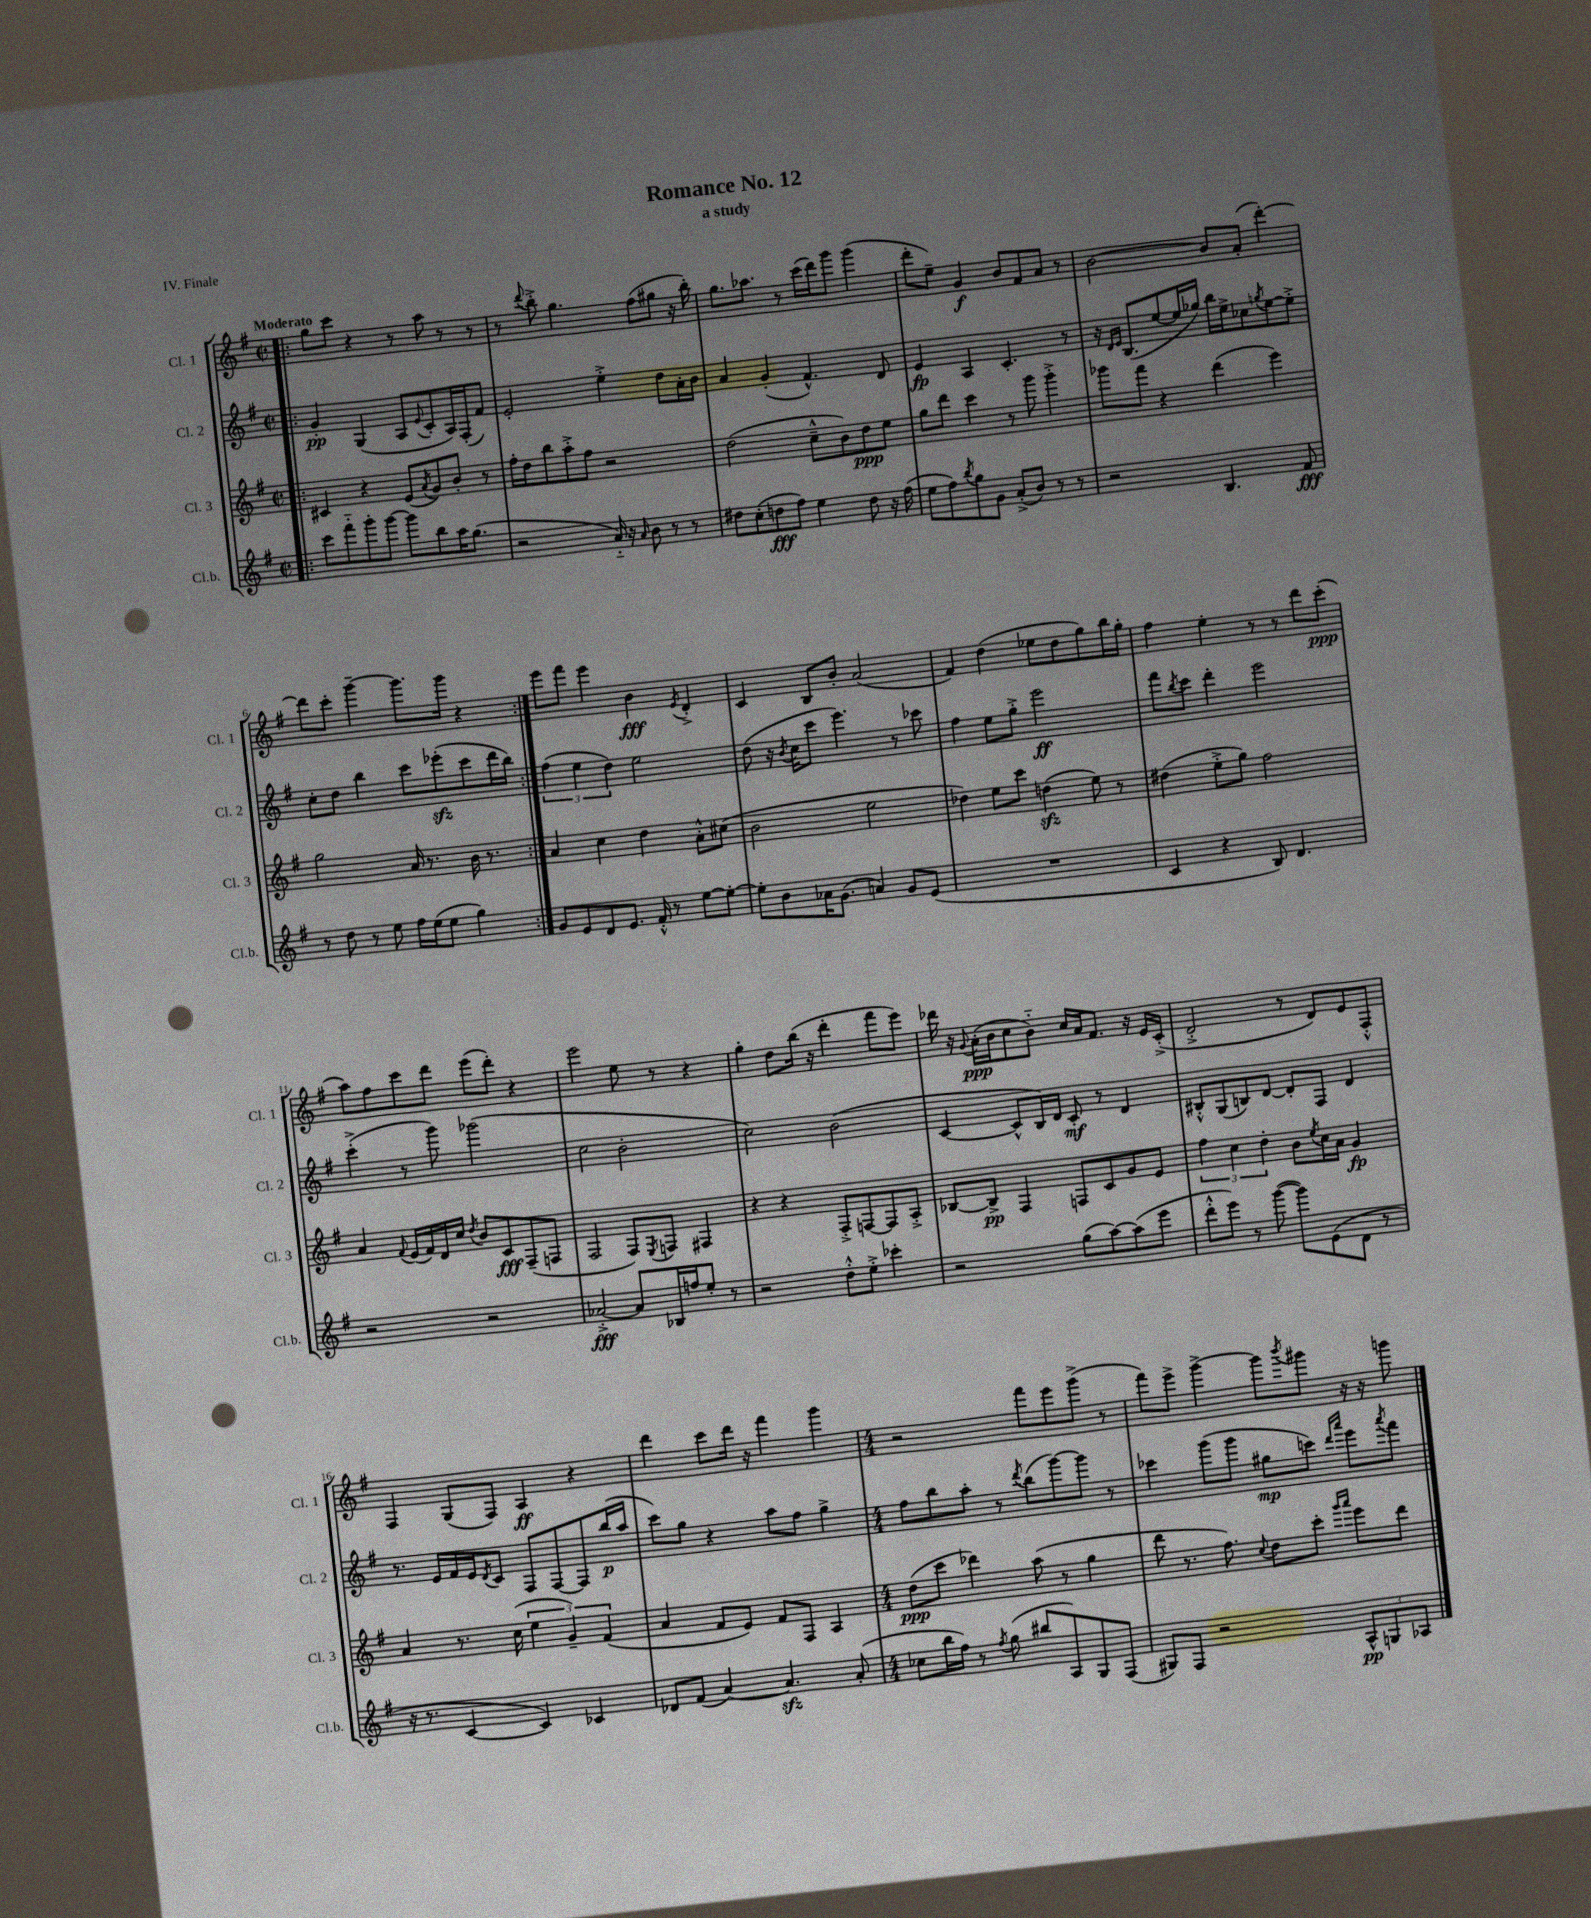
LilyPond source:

\header { title = "Romance No. 12" subtitle = "a study" piece = "IV. Finale" }
<<
\new StaffGroup <<
\new Staff = "s0" \with { instrumentName = "Cl. 1" shortInstrumentName = "Cl. 1" } {
    \clef treble \key g \major \defaultTimeSignature \time 2/2 \tempo "Moderato"
    \repeat volta 2 { \bar ".|:" g''8 c'''8 r4 r8 a''8 r8 r8 |
    r8 \appoggiatura { d'''8 } b''8-.-> g''4. fis''8( gis''8 r16 b''16-.) |
    g''8. aes''8. r8 c'''16( d'''16) g'''8 g'''4( |
    d'''8-. e''8--) g'4\f b'8 fis'8 a'8 r8 |
    b'2~ b'8 a'8-.( d'''4~-.) |
    d'''8 c'''8-. g'''4~-- g'''8. g'''16 r4 | }
    e'''8 fis'''8 e'''4 b'4\fff \acciaccatura { e'8 } d'4-.-> |
    c'4 b8 b'8-. a'2( |
    fis'4) d''4( ees''8 d''8 g''8) b''16 g''16-. |
    fis''4 e''4-. r8 r8 d'''8 c'''8-.\ppp( |
    a''8) fis''8 c'''8 d'''8 e'''8( d'''8-.) r4 |
    e'''2 e''8 r8 r4 |
    g''4-. d''8 b''16( r16 d'''4-. fis'''8 e'''8) |
    des'''16 r16 \appoggiatura { g'8 } a'16-.\ppp( b'16 c''8 b'8-_) c''16 a'16 fis'8. r16 e'16 c'16-.->( |
    d'2-.-> r8 d'8) e'8 fis8-.-^ |
    fis4 g8( fis8) a4\ff r4 |
    d'''4 c'''8 d'''16 r16 fis'''4 g'''4 |
    \numericTimeSignature \time 4/4 r2 fis'''8 e'''8 g'''8->( r8 |
    fis'''8) e'''8-> g'''4~-> g'''8 \acciaccatura { b'''8 } gis'''8 r16 r16 g'''8 \bar "|." |
}
\new Staff = "s1" \with { instrumentName = "Cl. 2" shortInstrumentName = "Cl. 2" } {
    \clef treble \key g \major \defaultTimeSignature \time 2/2
    \repeat volta 2 { \bar ".|:" g'4-.\pp g4( a8 \appoggiatura { e'8 } c'8-. a16) fis16-.( fis'8) |
    e'2-. e''4-.-> d''8 a'16-. b'16 |
    a'4 g'4-.( fis'4.-^) d'8 |
    e'4\fp a4 c'4.-. r8 |
    r16 \grace { d'16 e'16 } b8.( e''8~ e''16 ges''16) b''16 e''16-> ces''8 \acciaccatura { g''8 } e''8~ e''8-.-> |
    c''8-. d''8 b''4 c'''8 ees'''8-.\sfz( c'''8 d'''16 b''16) | }
    \tuplet 3/2 { fis''4( e''4 d''4) } e''2 |
    d''8( r16 \acciaccatura { b'8 } c''16 c'''8 e'''4.) r8 ces'''8 |
    fis''4 e''8 g''8-.-> e'''2\ff |
    fis'''8 \acciaccatura { b''8 } c'''8 d'''4-. e'''2 |
    c'''4-.->( r8 g'''8) ges'''2( |
    c''2 b'2-. |
    c''2) b'2( |
    c'4~ c'8-^ b16) d'16 c'8-.\mf r8 d'4 |
    bis8-.-^ g8( b8) d'8~ d'8-. fis8 d'4 |
    r8. e'16 fis'16 e'16 \acciaccatura { d'8 } c'8 fis8 fis8~ fis8 b''16\p( a''16 |
    c'''8) g''8 r4 a''8 fis''8 g''4-> |
    \numericTimeSignature \time 4/4 fis''8 b''8 a''8-. r8 \acciaccatura { d'''8 } b''8( g'''8~) g'''8 r8 |
    ces'''4 g'''8( g'''8 gis''8\mp c'''8) \grace { d'''16 a'''16 } e'''8 \acciaccatura { a'''8 } fis'''8 \bar "|." |
}
\new Staff = "s2" \with { instrumentName = "Cl. 3" shortInstrumentName = "Cl. 3" } {
    \clef treble \key g \major \defaultTimeSignature \time 2/2
    \repeat volta 2 { \bar ".|:" cis'4 r4 e'8( \acciaccatura { a'8 } g'8) b'8-. r8 |
    fis''16-. d''16 b''8 a''8-.-> fis''8 r2 |
    d''2( c''8---^ b'8) d''8\ppp e''8 |
    g''8 d'''8 c'''4 r8 g'''8 g'''4-.-> |
    ges'''8 fis'''8 r4 d'''4( e'''4) |
    g''2 a'16 r8. b'16 r8. | }
    a'4 c''4 d''4 a'8-.-^ cis''8( |
    b'2 e''2 |
    des''4) e''8 c'''8 d''4\sfz( e''8) r8 |
    dis''4( e''8-.-> g''8) fis''2 |
    a'4 \appoggiatura { fis'8 } e'16( fis'16) d'16 c''16 \acciaccatura { d''8 } b'8 c'8\fff fis8--( f8 |
    fis2 fis8) \acciaccatura { e8 } f8 fis4 |
    r4 r4 fis8-.-> f8~ f8 a8-.-> |
    bes8~ bes8->\pp fis4 f8 c'8 g'8 e'8 |
    \tuplet 3/2 { fis''4 c''4 d''4-. } b'8 \acciaccatura { e''8 } c''16 a'16 g'4\fp |
    a'4 r8. c''16( \tuplet 3/2 { e''4 g'4--) fis'4( } |
    a'4 fis'8 e'8) fis'8 fis8 a4 |
    \numericTimeSignature \time 4/4 d''8\ppp( c'''8 des'''4) a''8( r8 g''4 |
    d'''8 r8. fis''8.) \appoggiatura { c''8 } d''8 c'''8-. \grace { g'''16 a'''16 } e'''8 d'''8 \bar "|." |
}
\new Staff = "s3" \with { instrumentName = "Cl.b." shortInstrumentName = "Cl.b." } {
    \clef treble \key g \major \defaultTimeSignature \time 2/2
    \repeat volta 2 { \bar ".|:" c'''8 fis'''8-_ g'''8-. g'''8~ g'''8 b''8 a''16 g''8.( |
    r2 a'16-_) r16 \grace { a'16 } b'8 r8 r8 |
    dis''8 c''8-.( d''8\fff fis''8) e''4 d''8 r16 fis''16( |
    e''8 fis''8) \acciaccatura { b''8 } g''8 g'8 a'8-.->( b'8) r8 r8 |
    r2 b4. fis'8\fff |
    r8 d''8 r8 e''8 fis''16 e''16( e''8 g''4) | }
    g'8 e'8 d'8 e'8. fis'16-.-^ r8 e''8~ e''8~-. |
    e''8-. b'8 aes'16 g'8.( a'4) g'8 e'8( |
    R1 |
    c'4 r4 b8) d'4. |
    r2 r2 |
    aes'2~-.->\fff aes'8 bes16 f''16 e''8-. r8 |
    r2 d''8-.-^ e''8-.-> ces'''4-. |
    r2 g''8( a''8~) a''8( e'''8 |
    d'''8-.-^ e'''8) r8 g'''8~( g'''8) e'8( d'8 r8 |
    r16 r8. c'4~ c'4) ces'4 |
    des'8 fis'8( a'4~) a'4.\sfz a'8-.( |
    \numericTimeSignature \time 4/4 ces''8 b''16 fis''16) r8 \acciaccatura { fis''8 } g''8( bis''8 a8) g8 fis8( |
    gis8) fis8 r2 \tuplet 3/2 { a8-^\pp g8 aes8 } \bar "|." |
}
>>
>>
